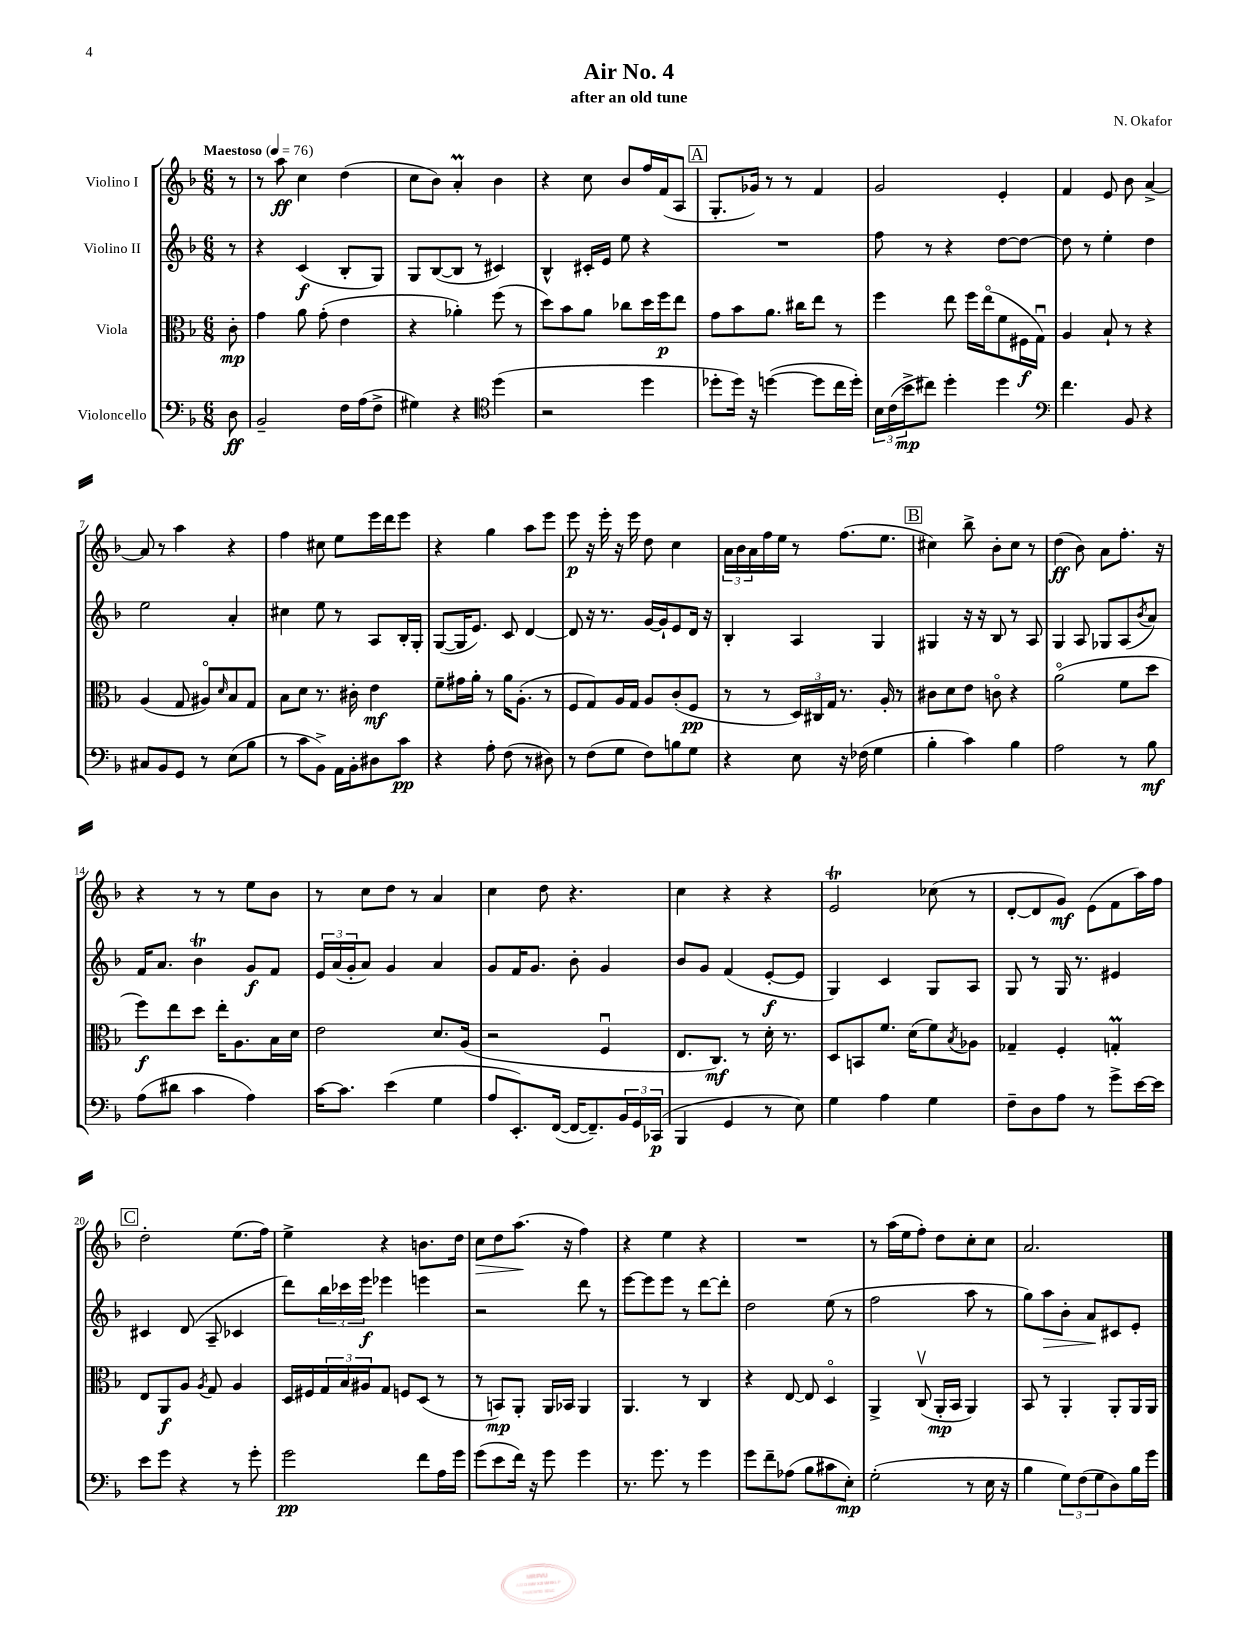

**kern	**dynam	**kern	**dynam	**kern	**dynam	**kern	**dynam
*part4	*part4	*part3	*part3	*part2	*part2	*part1	*part1
*staff4	*staff4	*staff3	*staff3	*staff2	*staff2	*staff1	*staff1
*I"Violoncello	*	*I"Viola	*	*I"Violino II	*	*I"Violino I	*
*clefF4	*	*clefC3	*	*clefG2	*	*clefG2	*
*k[b-]	*	*k[b-]	*	*k[b-]	*	*k[b-]	*
*M6/8	*	*M6/8	*	*M6/8	*	*M6/8	*
*MM76	*	*MM76	*	*MM76	*	*MM76	*
=	=	=	=	=	=	=	=
!	!	!	!	!	!	!LO:TX:a:B:t=Maestoso	!
8D\	ff	8c'\	mp	8r	.	8r	.
=1	=1	=1	=1	=1	=1	=1	=1
2BB-~/	.	4g\	.	4r	.	8r	.
.	.	.	.	.	.	8aa\	ff
.	.	8a\	.	(4c/	f	4cc\	.
.	.	(8g'\	.	.	.	.	.
16F\LL	.	4e\	.	8B-'/L	.	(4dd\	.
(16A\J	.	.	.	.	.	.	.
8F^\J	.	.	.	8G/J)	.	.	.
=2	=2	=2	=2	=2	=2	=2	=2
4G#X\)	.	4r	.	8G/L	.	8cc\L	.
.	.	.	.	([8B-/	.	8b-\J)	.
4r	.	4a-X'\)	.	8B-/J]	.	4am'/	.
.	.	.	.	8r	.	.	.
*clefC4	*	*	*	*	*	*	*
(4dd\	.	(8ff\	.	4c#X/)	.	4b-\	.
.	.	8r	.	.	.	.	.
=3	=3	=3	=3	=3	=3	=3	=3
2r	.	8dd\L)	.	4B-^^/	.	4r	.
.	.	8b-\	.	.	.	.	.
.	.	8a\J	.	16c#X'/LL	.	8cc\	.
.	.	.	.	16e/JJ	.	.	.
.	.	8cc-X\L	.	8ee\	.	8b-/L	.
4dd\	.	16dd\L	.	4r	.	16ff/L	.
.	.	16ff\J	p	.	.	(16f/J	.
.	.	8ee\J	.	.	.	8A/J	.
!!LO:REH:place=s1:t=A
=4	=4	=4	=4	=4	=4	=4	=4
8dd-X'\L	.	8g\L	.	2.r	.	8.G'/L	.
16dd-\Jk)	.	8b-\	.	.	.	.	.
16r	.	.	.	.	.	16g-X/Jk)	.
([4ddn\	.	8.a\J	.	.	.	8r	.
.	.	.	.	.	.	8r	.
.	.	16cc#X\KL	.	.	.	.	.
8dd\L]	.	8ee\J	.	.	.	4f/	.
16cc\L	.	8r	.	.	.	.	.
16dd'\JJ)	.	.	.	.	.	.	.
=5	=5	=5	=5	=5	=5	=5	=5
24B-\LL	.	4ff\	.	8ff\	.	2g/	.
(24c\	.	.	.	.	.	.	.
24b-^\J	mp	.	.	.	.	.	.
8cc#X\J)	.	.	.	8r	.	.	.
4dd'\	.	8ee\	.	4r	.	.	.
.	.	16ff\LL	.	.	.	.	.
.	.	(16ee\J	.	.	.	.	.
4dd\	.	8f\	.	[8dd\L	.	4e'/	.
.	.	16F#X\L	f	8dd\J_	.	.	.
.	.	16Gu\JJ)	.	.	.	.	.
=6	=6	=6	=6	=6	=6	=6	=6
*clefF4	*	*	*	*	*	*	*
4.f\	.	4A/	.	8dd\]	.	4f/	.
.	.	.	.	8r	.	.	.
.	.	8B-`/	.	4ee'\	.	8e/	.
8BB-/	.	8r	.	.	.	8b-\	.
4r	.	4r	.	4dd\	.	[4a^/	.
!!LO:LB:g=z
=7	=7	=7	=7	=7	=7	=7	=7
8C#X/L	.	(4A/	.	2ee\	.	8a/]	.
8BB-/	.	.	.	.	.	8r	.
8GG/J	.	8G/	.	.	.	4aa\	.
8r	.	8A#X/L)	.	.	.	.	.
.	.	16qqd/	.	.	.	.	.
(8E\L	.	8B-/	.	4a'/	.	4r	.
8B-\J	.	8G/J	.	.	.	.	.
=8	=8	=8	=8	=8	=8	=8	=8
8r	.	8B-\L	.	4cc#X\	.	4ff\	.
8c\L	.	8d\J	.	.	.	.	.
8BB-^\J)	.	8.r	.	8ee\	.	8cc#X\	.
16AA\LL	.	.	.	8r	.	8ee\L	.
16BB-'\J	.	16c#X'\	.	.	.	.	.
8D#X\	.	4e\	mf	8A/L	.	16eee\L	.
.	.	.	.	.	.	16ddd\J	.
8c\J	pp	.	.	16B-'/L	.	8eee\J	.
.	.	.	.	16G'/JJ	.	.	.
=9	=9	=9	=9	=9	=9	=9	=9
4r	.	8f~\L	.	([8G/L	.	4r	.
.	.	16g#X\L	.	16G/K]	.	.	.
.	.	16a'\JJ	.	8.e/J)	.	.	.
8A'\	.	8r	.	.	.	4gg\	.
(8F\	.	16a\KL	.	8c/	.	.	.
.	.	(8.A'\J	.	.	.	.	.
8r	.	.	.	[4d/	.	8aa\L	.
8D#X\)	.	8r	.	.	.	8eee\J	.
=10	=10	=10	=10	=10	=10	=10	=10
8r	.	8F/L	.	8d/]	.	8eee\	p
(8F\L	.	8G/)	.	16r	.	16r	.
.	.	.	.	8.r	.	16eee'\	.
8G\J	.	16A/L	.	.	.	16r	.
.	.	16G/JJ	.	.	.	16eee\	.
8F\L)	.	8A/L	.	[16g/LL	.	8dd\	.
.	.	.	.	16g`/J]	.	.	.
8Bn\	.	(8c'/	.	8e/	.	4cc\	.
8G\J	.	8F/J	pp	16d/Jk	.	.	.
.	.	.	.	16r	.	.	.
=11	=11	=11	=11	=11	=11	=11	=11
4r	.	8r	.	4B-'/	.	24a\LL	.
.	.	.	.	.	.	24b-\	.
.	.	.	.	.	.	24a\	.
.	.	8r	.	.	.	16ff\	.
.	.	.	.	.	.	16ee\JJ	.
8E\	.	24D/LL)	.	4A/	.	8r	.
.	.	24C#X/	.	.	.	.	.
.	.	24G/JJ	.	.	.	.	.
16r	.	8.r	.	.	.	(8.ff\L	.
(16F-X\	.	.	.	.	.	.	.
4G\	.	.	.	4G/	.	.	.
.	.	16A'/	.	.	.	8.ee\J	.
.	.	8r	.	.	.	.	.
!!LO:REH:place=s1:t=B
=12	=12	=12	=12	=12	=12	=12	=12
4B-'\	.	8c#X\L	.	4G#X/	.	4cc#X\)	.
.	.	8d\	.	.	.	.	.
4c\)	.	8e\J	.	16r	.	8bb-^\	.
.	.	.	.	16r	.	.	.
.	.	8cn\	.	8B-/	.	8b-'\L	.
4B-\	.	4r	.	8r	.	8cc#\J	.
.	.	.	.	8A/	.	8r	.
=13	=13	=13	=13	=13	=13	=13	=13
2A\	.	(2a\	.	4G/	.	(4dd\	ff
.	.	.	.	8A/	.	8b-\)	.
.	.	.	.	8G-X/L	.	8a\L	.
8r	.	8f\L	.	(8A/	.	8.ff'\J	.
.	.	.	.	8qb-/	.	.	.
8B-\	mf	8dd\J	.	8a/J)	.	.	.
.	.	.	.	.	.	16r	.
!!LO:LB:g=z
=14	=14	=14	=14	=14	=14	=14	=14
(8A\L	.	8ff\L)	f	16f/KL	.	4r	.
.	.	.	.	8.a/J	.	.	.
8d#X\J	.	8ee\	.	.	.	.	.
4c\	.	8dd\J	.	4b-T\	.	8r	.
.	.	16ee'\KL	.	.	.	8r	.
.	.	8.A\	.	.	.	.	.
4A\)	.	.	.	8g/L	f	8ee\L	.
.	.	16B-\L	.	8f/J	.	8b-\J	.
.	.	16d\JJ	.	.	.	.	.
=15	=15	=15	=15	=15	=15	=15	=15
[16c\KL	.	2e\	.	24e/LL	.	8r	.
.	.	.	.	(24a/	.	.	.
8.c\J]	.	.	.	.	.	.	.
.	.	.	.	24g'/J	.	.	.
.	.	.	.	8a/J)	.	8cc\L	.
(4e\	.	.	.	4g/	.	8dd\J	.
.	.	.	.	.	.	8r	.
4G\	.	8.d/L	.	4a/	.	4a/	.
.	.	(16A/Jk	.	.	.	.	.
=16	=16	=16	=16	=16	=16	=16	=16
8A/L	.	2r	.	8g/L	.	4cc\	.
8.EE'/)	.	.	.	16f/K	.	.	.
.	.	.	.	8.g/J	.	.	.
.	.	.	.	.	.	8dd\	.
([16FF/Jk	.	.	.	.	.	.	.
16FF/KL_	.	.	.	8b-'\	.	4.r	.
8.FF~/])	.	.	.	.	.	.	.
.	.	4Fu/	.	4g/	.	.	.
24BB-/L	.	.	.	.	.	.	.
24GG/	.	.	.	.	.	.	.
(24CC-X/JJ	p	.	.	.	.	.	.
=17	=17	=17	=17	=17	=17	=17	=17
4BBB-/	.	8.E/L	.	8b-/L	.	4cc\	.
.	.	.	.	8g/J	.	.	.
.	.	8.C/J)	mf	.	.	.	.
4GG/	.	.	.	(4f/	.	4r	.
.	.	8r	.	.	.	.	.
8r	.	16d'\	.	[8e'/L	f	4r	.
.	.	8.r	.	.	.	.	.
8E\)	.	.	.	8e/J]	.	.	.
=18	=18	=18	=18	=18	=18	=18	=18
4G\	.	8D/L	.	4G/)	.	2et/	.
.	.	8BBn/	.	.	.	.	.
4A\	.	8.f/J	.	4c/	.	.	.
.	.	(16d\KL	.	.	.	.	.
4G\	.	8f\)	.	8G/L	.	(8cc-X\	.
.	.	8qB-/	.	.	.	.	.
.	.	8A-X\J	.	8A/J	.	8r	.
=19	=19	=19	=19	=19	=19	=19	=19
8F~\L	.	4G-X~/	.	8G/	.	[8d'/L	.
8D\	.	.	.	8r	.	8d/]	.
8A\J	.	4F'/	.	16G/	.	8g/J)	mf
.	.	.	.	8.r	.	.	.
8r	.	.	.	.	.	(8e\L	.
8g^\L	.	4GnM'/	.	4e#X/	.	8f\	.
[16e\L	.	.	.	.	.	16aa\L)	.
16e\JJ]	.	.	.	.	.	16ff\JJ	.
!!LO:LB:g=z
!!LO:REH:place=s1:t=C
=20	=20	=20	=20	=20	=20	=20	=20
8e\L	.	8E/L	.	4c#X/	.	2dd'\	.
8g\J	.	8AA/	f	.	.	.	.
4r	.	8A/J	.	(8d/	.	.	.
.	.	8qA/	.	.	.	.	.
.	.	8G/	.	8A~/	.	.	.
8r	.	4A/	.	4c-X/	.	(8.ee\L	.
8g'\	.	.	.	.	.	.	.
.	.	.	.	.	.	16ff\Jk)	.
=21	=21	=21	=21	=21	=21	=21	=21
2g\	pp	16D/LL	.	8ddd\L)	.	4ee^\	.
.	.	16F#X/	.	.	.	.	.
.	.	24G/	.	24bb-\L	.	.	.
.	.	24B-/	.	24ccc-X\	.	.	.
.	.	24A#X/J	.	24eee\JJ	f	.	.
.	.	8G/J	.	4eee-X\	.	4r	.
.	.	8Fn/L	.	.	.	.	.
8f\L	.	(8D/J	.	4eeen\	.	8.bn\L	.
16A\L	.	8r	.	.	.	.	.
16g\JJ	.	.	.	.	.	16dd\Jk	.
=22	=22	=22	=22	=22	=22	=22	=22
!	!	!	!	!	!	!	!LO:HP:b
(8g\L	.	8r	.	2r	.	8cc\L	>
8e\	.	8BBn/L)	mp	.	.	8dd\	.
16f\Jk)	.	8AA'/J	.	.	.	(8.aa\J	.
16r	.	.	.	.	.	.	.
8g\	.	16AA/LL	.	.	.	.	.
.	.	16BB-X/JJ	.	.	.	16r	]
4g\	.	4AA/	.	8ddd\	.	4ff\)	.
.	.	.	.	8r	.	.	.
=23	=23	=23	=23	=23	=23	=23	=23
8.r	.	4.AA/	.	[8eee\L	.	4r	.
.	.	.	.	8eee\]	.	.	.
8.g\	.	.	.	.	.	.	.
.	.	.	.	8eee\J	.	4ee\	.
8r	.	8r	.	8r	.	.	.
4g\	.	4C/	.	[8ddd\L	.	4r	.
.	.	.	.	8ddd'\J]	.	.	.
=24	=24	=24	=24	=24	=24	=24	=24
8g\L	.	4r	.	2dd\	.	2.r	.
8f~\	.	.	.	.	.	.	.
(8A-X\J	.	[8E/	.	.	.	.	.
8B-\L	.	8E/]	.	.	.	.	.
8c#X\	.	4D/	.	(8ee\	.	.	.
8E'\J)	mp	.	.	8r	.	.	.
=25	=25	=25	=25	=25	=25	=25	=25
(2G'\	.	4AA^/	.	2ff\	.	8r	.
.	.	.	.	.	.	(16aa\LL	.
.	.	.	.	.	.	16ee\J	.
.	.	(8Cv/	.	.	.	8ff'\J)	.
.	.	16AA'/LL	mp	.	.	8dd\L	.
.	.	16BB-/JJ	.	.	.	.	.
8r	.	4AA/)	.	8aa\	.	8cc'\	.
16E\	.	.	.	8r	.	8cc\J	.
16r	.	.	.	.	.	.	.
=26	=26	=26	=26	=26	=26	=26	=26
4B-\	.	8BB-/	.	8gg\L)	.	2.a/	.
!	!	!	!	!	!LO:HP:b	!	!
.	.	8r	.	8aa\	>	.	.
12G\L)	.	4AA'/	.	8b-'\J	.	.	.
(12F\	.	.	.	.	.	.	.
.	.	.	.	8a/L	.	.	.
12G\	.	.	.	.	.	.	.
8D\)	.	8AA'/L	.	8c#X/	]	.	.
16B-\L	.	16AA/L	.	8e'/J	.	.	.
16g\JJ	.	16AA/JJ	.	.	.	.	.
==	==	==	==	==	==	==	==
*-	*-	*-	*-	*-	*-	*-	*-
